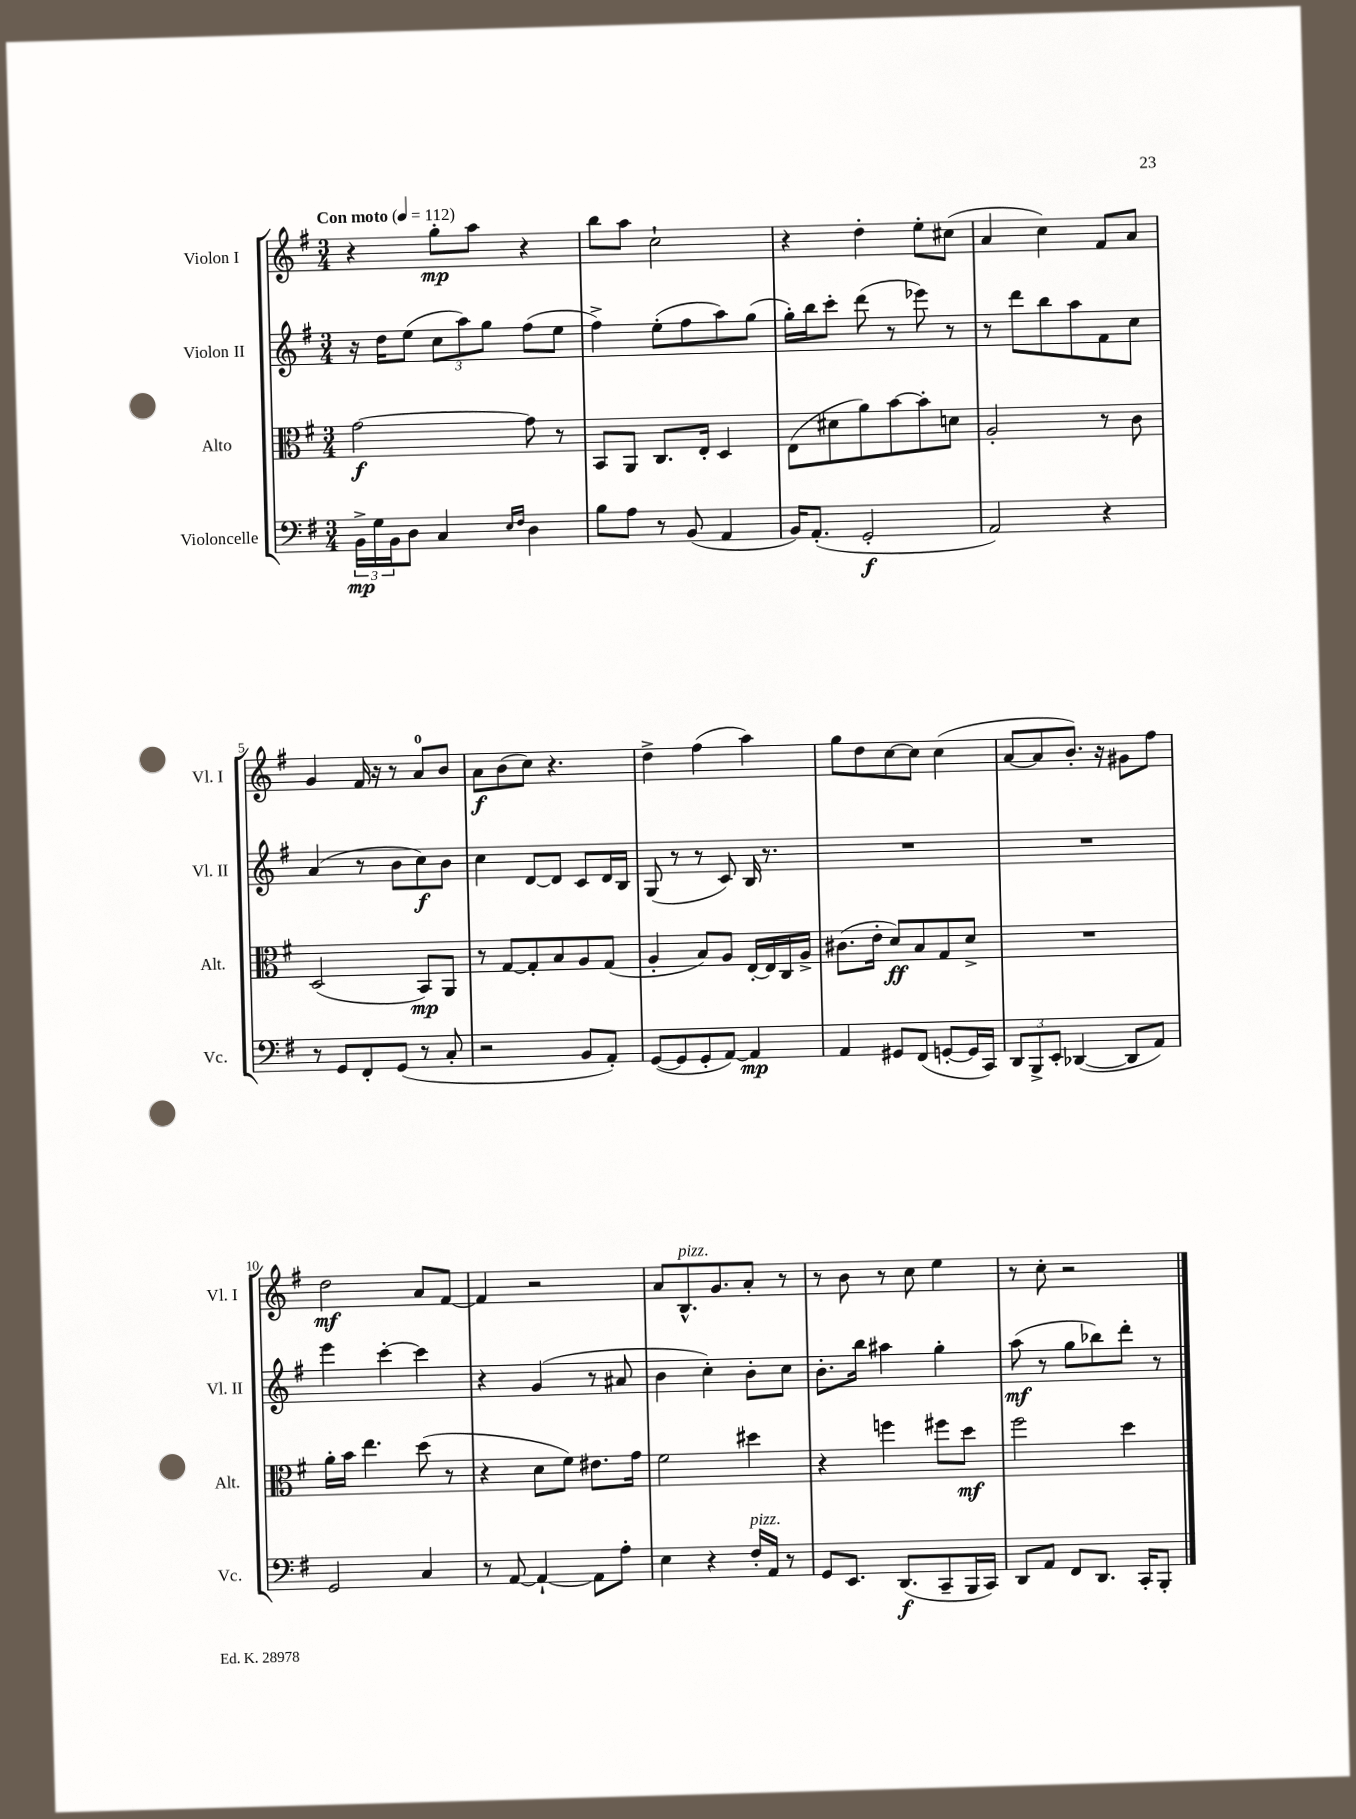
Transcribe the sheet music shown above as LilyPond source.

<<
\new StaffGroup <<
\new Staff = "s0" \with { instrumentName = "Violon I" shortInstrumentName = "Vl. I" } {
    \clef treble \key g \major \numericTimeSignature \time 3/4 \tempo "Con moto" 4 = 112
    r4 g''8-.\mp a''8 r4 |
    b''8 a''8 c''2-! |
    r4 d''4-. e''8-. cis''8( |
    a'4 c''4) fis'8 a'8 |
    g'4 fis'16 r16 r8 a'8-0 b'8 |
    a'8\f b'8( c''8) r4. |
    d''4-> fis''4( a''4) |
    g''8 d''8 c''8~ c''8 c''4( |
    a'8~ a'8 b'8.-.) r16 gis'8 fis''8 |
    d''2\mf a'8 fis'8~ |
    fis'4 r2 |
    a'8 b8.-^^\markup { \italic "pizz." } g'8. a'8-. r8 |
    r8 b'8 r8 c''8 e''4 |
    r8 c''8-. r2 \bar "|." |
}
\new Staff = "s1" \with { instrumentName = "Violon II" shortInstrumentName = "Vl. II" } {
    \clef treble \key g \major \numericTimeSignature \time 3/4
    r16 d''16 e''8( \tuplet 3/2 { c''8 a''8) g''8 } fis''8( e''8 |
    fis''4->) e''8-.( fis''8 a''8) g''8( |
    g''16-.) b''16 c'''8-. d'''8( r8 ees'''8) r8 |
    r8 d'''8 b''8 a''8 fis'8 c''8 |
    a'4( r8 b'8 c''8\f) b'8 |
    c''4 d'8~ d'8 c'8 d'16 b16 |
    g8( r8 r8 c'8) b16 r8. |
    R2. |
    R2. |
    e'''4 c'''4~-. c'''4 |
    r4 g'4( r8 ais'8 |
    b'4 c''4-.) b'8-. c''8 |
    b'8.-. b''16 ais''4 g''4-. |
    a''8\mf( r8 g''8 bes''8) d'''8-. r8 \bar "|." |
}
\new Staff = "s2" \with { instrumentName = "Alto" shortInstrumentName = "Alt." } {
    \clef alto \key g \major \numericTimeSignature \time 3/4
    g'2~\f g'8 r8 |
    b,8 a,8 c8. e16-. d4 |
    e8( dis'8 a'8) b'8~ b'8-. d'8 |
    a2-. r8 c'8 |
    d2( b,8\mp) a,8 |
    r8 g8~ g8-. b8 a8 g8( |
    a4-. b8) a8 e16~-. e16 c16 a16-> |
    cis'8.( e'16-. d'8\ff) b8 g8 d'8-> |
    R2. |
    a'16-. b'16 e''4. d''8( r8 |
    r4 d'8 fis'8) eis'8. g'16 |
    fis'2 dis''4 |
    r4 f''4 fis''8 d''8\mf |
    fis''2 d''4 \bar "|." |
}
\new Staff = "s3" \with { instrumentName = "Violoncelle" shortInstrumentName = "Vc." } {
    \clef bass \key g \major \numericTimeSignature \time 3/4
    \tuplet 3/2 { b,16->\mp g16 b,16 } d8 c4 \grace { e16 fis16 } d4 |
    b8 a8 r8 b,8( a,4 |
    b,16) a,8.-.( g,2-.\f |
    a,2) r4 |
    r8 g,8 fis,8-. g,8( r8 c8-. |
    r2 b,8 a,8-.) |
    g,8~( g,8 g,8-. a,8~) a,4\mp |
    a,4 gis,8 fis,8( g,8~-. g,16 c,16) |
    \tuplet 3/2 { d,8 b,,8-> e,8-. } des,4~( des,8 a,8) |
    g,2 c4 |
    r8 a,8~ a,4~-! a,8 a8-. |
    e4 r4 fis16-.^\markup { \italic "pizz." } a,16 r8 |
    g,8 e,8. d,8.\f( c,8-- b,,16 c,16) |
    d,8 a,8 fis,8 d,8. c,16-. b,,8-. \bar "|." |
}
>>
>>
